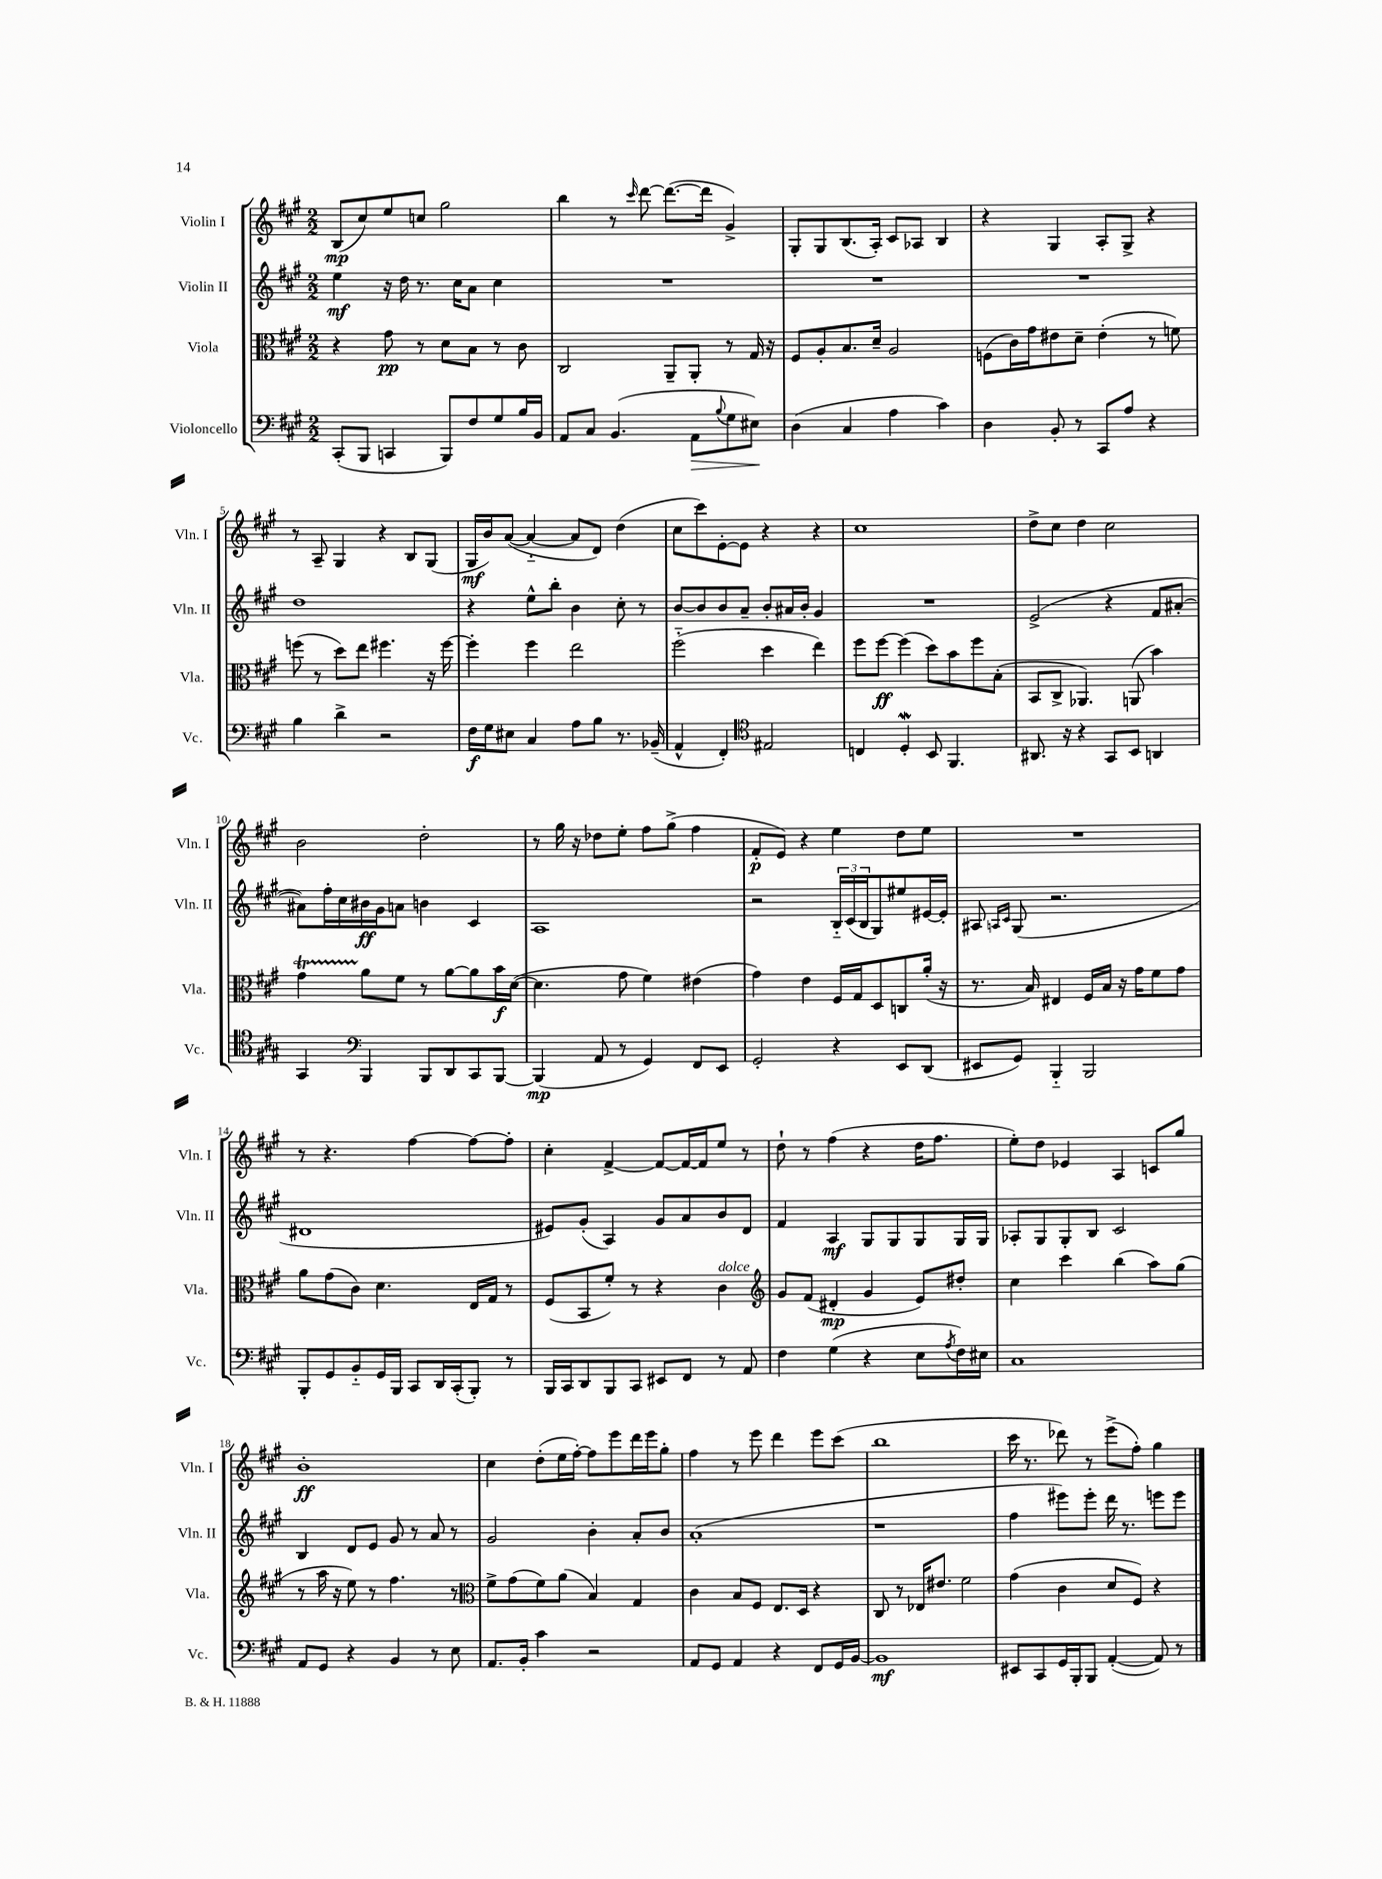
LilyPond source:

<<
\new StaffGroup <<
\new Staff = "s0" \with { instrumentName = "Violin I" shortInstrumentName = "Vln. I" } {
    \clef treble \key a \major \numericTimeSignature \time 2/2
    b8\mp( cis''8) e''8 c''8 gis''2 |
    b''4 r8 \grace { cis'''16 } d'''8~ d'''8.~( d'''16 gis'4->) |
    gis8-. gis8 b8.( a16-.) cis'8 aes8 b4 |
    r4 gis4 a8-. gis8-> r4 |
    r8 a8-- gis4 r4 b8 gis8( |
    gis16\mf b'16) a'8~( a'4~-_ a'8 d'8) d''4( |
    cis''8 cis'''8) e'8~-. e'8 r4 r4 |
    cis''1 |
    d''8-> cis''8 d''4 cis''2 |
    b'2 d''2-. |
    r8 gis''16 r16 des''8 e''8-. fis''8 gis''8->( fis''4 |
    fis'8-.\p e'8) r4 e''4 d''8 e''8 |
    R1 |
    r8 r4. fis''4~ fis''8~ fis''8-. |
    cis''4-. fis'4~-> fis'8~ fis'16~ fis'16 e''8 r8 |
    d''8-! r8 fis''4( r4 d''16 fis''8. |
    e''8-.) d''8 ees'4 a4 c'8 gis''8 |
    b'1-.\ff |
    cis''4 d''8-.( e''16 fis''16~-.) fis''8 e'''8 d'''16 e'''16 gis''8-. |
    fis''4 r8 e'''8 d'''4 e'''8 cis'''8( |
    b''1 |
    cis'''16 r8. des'''8) r8 e'''8->( fis''8-.) gis''4 \bar "|." |
}
\new Staff = "s1" \with { instrumentName = "Violin II" shortInstrumentName = "Vln. II" } {
    \clef treble \key a \major \numericTimeSignature \time 2/2
    e''4\mf r16 d''16 r8. cis''16 a'8 cis''4 |
    R1 |
    R1 |
    R1 |
    d''1 |
    r4 e''8-^ b''8-. b'4 cis''8-. r8 |
    b'8~ b'8 b'8 a'8-- b'8-. ais'16 b'16-. gis'4 |
    R1 |
    e'2->( r4 fis'8 ais'8~-. |
    ais'8) fis''16-. cis''16 bis'16\ff gis'16 a'8 b'4 cis'4 |
    a1 |
    r2 \tuplet 3/2 { b16-_ cis'16( b16 } gis8) eis''8 eis'16~ eis'16-. |
    ais8 \grace { a16 cis'16 } gis8( r2. |
    dis'1 |
    eis'8) gis'8-.( a4) gis'8 a'8 b'8 d'8 |
    fis'4 a4\mf gis8 gis8 gis8 gis16 gis16 |
    aes8-. gis8 gis8-. b8 cis'2 |
    b4 d'8 e'8 gis'8 r8 a'8 r8 |
    gis'2 b'4-. a'8-. b'8 |
    a'1-.( |
    r1 |
    fis''4 eis'''8) eis'''8-. d'''16 r8. e'''8 e'''8 \bar "|." |
}
\new Staff = "s2" \with { instrumentName = "Viola" shortInstrumentName = "Vla." } {
    \clef alto \key a \major \numericTimeSignature \time 2/2
    r4 gis'8\pp r8 d'8 b8 r8 cis'8 |
    cis2 a,8-- a,8-. r8 gis16 r16 |
    fis8 a8-. b8. d'16-- a2 |
    f8( cis'16) gis'16 eis'8 d'8-- eis'4-.( r8 f'8) |
    f''8( r8 d''8) e''8 fis''4. r16 fis''16~ |
    fis''4-. fis''4 e''2 |
    fis''2-_( d''4 e''4) |
    fis''8 fis''8~\ff fis''4( d''8) b'8 fis''8 b8-.( |
    b,8 cis8-> aes,4.) a,8( b'4) |
    gis'4\startTrillSpan a'8\stopTrillSpan fis'8 r8 a'8~ a'8 b'16\f d'16~( |
    d'4. gis'8 fis'4) eis'4( |
    gis'4) e'4 fis16 gis16 d8 c8 a'16-.( r16 |
    r8. b16) eis4 fis16 b16 r16 gis'16 fis'8 gis'8 |
    a'8 gis'8( cis'8) d'4. e16 gis16 r8 |
    fis8( b,8 fis'8-.) r8 r4 cis'4^\markup { \italic "dolce" } |
    \clef treble gis'8 fis'8( dis'4-.\mp gis'4 e'8) dis''8-. |
    cis''4 cis'''4 b''4( a''8) gis''8( |
    r8 a''16 r16 e''8) r8 fis''4. r8 |
    \clef alto fis'8-> gis'8( fis'8) a'8( b4) gis4 |
    cis'4 b8 fis8 e8. d16 r4 |
    cis8 r8 ees16 eis'8. fis'2 |
    gis'4( cis'4 d'8 fis8) r4 \bar "|." |
}
\new Staff = "s3" \with { instrumentName = "Violoncello" shortInstrumentName = "Vc." } {
    \clef bass \key a \major \numericTimeSignature \time 2/2
    cis,8-.( b,,8 c,4 b,,8) fis8 gis8 b16 b,16 |
    a,8 cis8 b,4.( a,8\> \appoggiatura { b8 } gis8 eis8\!) |
    d4( cis4 a4 cis'4) |
    d4 b,8-. r8 cis,8 a8 r4 |
    b4 d'4-> r2 |
    fis16\f gis16 eis8 cis4 a8 b8 r8. bes,16--( |
    a,4-^ fis,4-.) \clef tenor eis2 |
    c4 d4-.\mordent b,8 fis,4. |
    ais,8. r16 r4 gis,8 b,8 a,4 |
    gis,4 \clef bass b,,4 b,,8 d,8 cis,8 b,,8~ |
    b,,4\mp( a,8 r8 gis,4) fis,8 e,8 |
    gis,2-. r4 e,8 d,8( |
    eis,8 gis,8) b,,4-_ b,,2 |
    b,,8-. gis,8 b,8-_ gis,16 b,,16 cis,8 d,16 cis,16-.( b,,8-.) r8 |
    b,,16 cis,16 d,8 b,,8 cis,8 eis,8 fis,8 r8 a,8 |
    fis4 gis4( r4 e8 \acciaccatura { a8 } fis16) eis16 |
    cis1 |
    a,8 gis,8 r4 b,4 r8 e8 |
    a,8. b,16-. cis'4 r2 |
    a,8 gis,8 a,4 r4 fis,8 gis,16 b,16~ |
    b,1\mf |
    eis,8 cis,8 gis,16 b,,16-. b,,8 a,4~-.( a,8) r8 \bar "|." |
}
>>
>>
